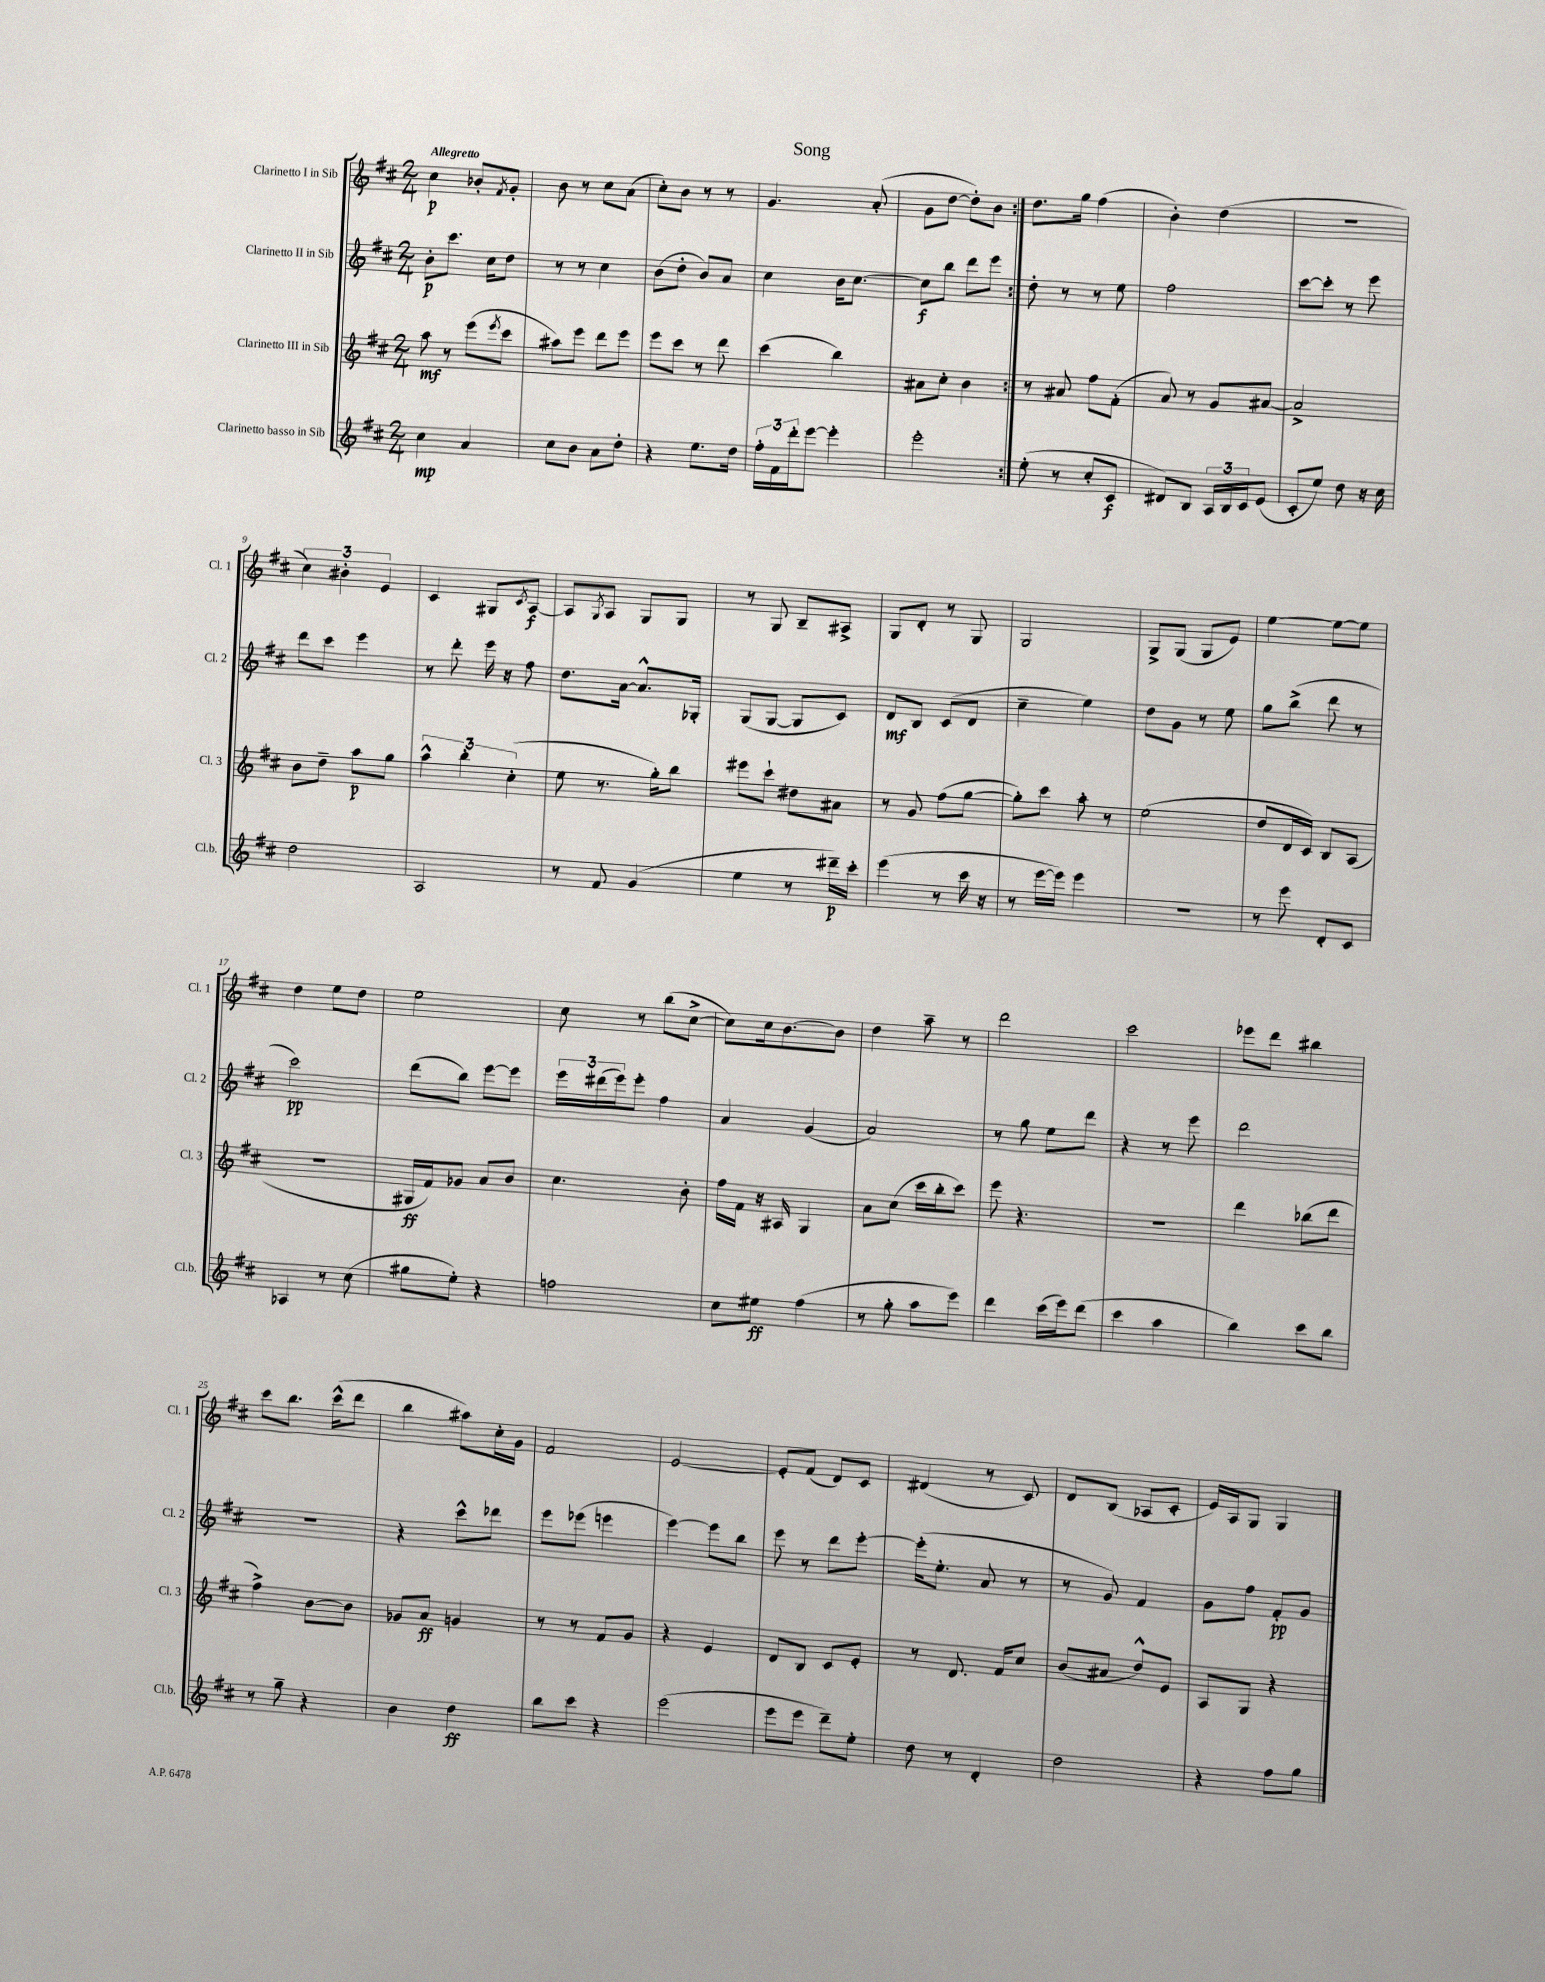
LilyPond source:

\header { title = "Song" }
<<
\new StaffGroup <<
\new Staff = "s0" \with { instrumentName = "Clarinetto I in Sib" shortInstrumentName = "Cl. 1" } {
    \clef treble \key d \major \numericTimeSignature \time 2/4 \tempo "Allegretto"
    \repeat volta 2 { cis''4\p bes'8-. \acciaccatura { fis'8 } g'8-. |
    b'8 r8 cis''8 a'8( |
    cis''8-.) b'8 r8 r8 |
    g'4. a'8-.( |
    g'8 d''8~ d''8-.) b'8 | }
    d''8. g''16 fis''4( |
    b'4-.) d''4( |
    r2 |
    \tuplet 3/2 { cis''4) bis'4-. e'4 } |
    cis'4 gis8 \acciaccatura { cis'8 } a8~\f |
    a8 \acciaccatura { g8 } a8 g8 g8 |
    r8 g8 b8-- ais8-> |
    g8 d'8-. r8 g8 |
    g2 |
    g8-> g8( g8 e'8) |
    e''4~ e''8~ e''8 |
    d''4 e''8 d''8 |
    e''2 |
    cis''8 r8 b''8( cis''8~-> |
    cis''8) cis''16 b'8.~ b'8 |
    d''4 a''8-- r8 |
    d'''2 |
    cis'''2 |
    ees'''8 d'''8 bis''4 |
    cis'''8 b''8. cis'''16-^( d'''8 |
    b''4 ais''8) cis''16-. g'16 |
    fis'2 |
    e'2~ |
    e'8-. fis'8( d'8) cis'8 |
    dis'4( r8 cis'8) |
    d'8 b8( aes8 cis'8-. |
    e'16) a16 g8 g4 \bar "|." |
}
\new Staff = "s1" \with { instrumentName = "Clarinetto II in Sib" shortInstrumentName = "Cl. 2" } {
    \clef treble \key d \major \numericTimeSignature \time 2/4
    \repeat volta 2 { b'8-.\p cis'''8. cis''16 d''8 |
    r8 r8 cis''4 |
    b'8( d''8-. b'8) a'8 |
    cis''4 b'16 cis''8.~ |
    cis''8\f b''8 d'''8 e'''8 | }
    d''8-. r8 r8 e''8 |
    fis''2 |
    cis'''8~ cis'''8-. r8 e'''8 |
    d'''8 cis'''8 e'''4 |
    r8 d'''8-. e'''16 r16 fis''8 |
    d''8. a'16~ a'8.-^ ges16-. |
    g8( g8~ g8 cis'8) |
    d'8\mf b8 cis'8( d'8 |
    cis''4-- e''4) |
    d''8 g'8 r8 e''8 |
    g''8 b''8->( d'''8 r8 |
    cis'''2\pp) |
    d'''8( b''8) e'''8~ e'''8 |
    \tuplet 3/2 { e'''16 dis'''16( e'''16) } e'''8-. fis''4 |
    a'4 g'4( |
    a'2) |
    r8 g''8 e''8 d'''8 |
    r4 r8 e'''8 |
    d'''2 |
    r2 |
    r4 cis'''8-^ des'''8 |
    e'''8 ees'''8( e'''4 |
    e'''4~) e'''8 b''8 |
    e'''8 r8 d'''8 e'''8~-. |
    e'''16-.( e''8.-. a'8 r8 |
    r8 g'8) fis'4 |
    g'8 fis''8 fis'8-.\pp g'8 \bar "|." |
}
\new Staff = "s2" \with { instrumentName = "Clarinetto III in Sib" shortInstrumentName = "Cl. 3" } {
    \clef treble \key d \major \numericTimeSignature \time 2/4
    \repeat volta 2 { a''8\mf r8 e'''8( \acciaccatura { e'''8 } cis'''8 |
    ais''8) e'''8 d'''8 e'''8 |
    e'''8 cis'''8 r8 d'''8 |
    cis'''4( b''4) |
    ais'8 cis''8-. b'4 | }
    r8 ais'8 fis''8 fis'8-.( |
    a'8) r8 g'8 ais'8~ |
    ais'2-> |
    b'8 d''8-- a''8\p g''8 |
    \tuplet 3/2 { a''4-^ b''4-. cis''4-.( } |
    e''8 r8. g''16-.) b''8 |
    eis'''8 cis'''8-! dis''8 ais'8 |
    r8 g'8 fis''8( g''8~ |
    g''8-.) cis'''8 a''8-. r8 |
    e''2( |
    d''8 d'16 cis'16) b8 a8( |
    R2 |
    gis16\ff fis'16) ges'8 a'8 b'8 |
    cis''4. b'8-. |
    fis''16 fis'16 r16 ais16 g4 |
    a'8 cis''8( cis'''16 b''16-. cis'''8) |
    e'''8 r4. |
    R2 |
    d'''4 bes''8( d'''8 |
    fis''4->) b'8~ b'8 |
    ges'8 a'8\ff g'4 |
    r8 r8 fis'8 g'8 |
    r4 e'4 |
    d'8 b8 cis'8 e'8-. |
    r8 d'8. fis'16 cis''8 |
    b'8( ais'8 d''8-^) e'8 |
    a8 g8 r4 \bar "|." |
}
\new Staff = "s3" \with { instrumentName = "Clarinetto basso in Sib" shortInstrumentName = "Cl.b." } {
    \clef treble \key d \major \numericTimeSignature \time 2/4
    \repeat volta 2 { cis''4\mp a'4 |
    cis''8 b'8 a'8 d''8-. |
    r4 e''8. d''16 |
    \tuplet 3/2 { fis''16-. fis'16 d'''16-. } e'''8~ e'''4-. |
    e'''2-. | }
    e''8-.( r8 cis''8-. cis'8\f |
    dis'8) b8 \tuplet 3/2 { a16 b16 cis'16 } e'8( |
    cis'8-. e''8) d''8 r16 cis''16 |
    d''2 |
    a2 |
    r8 fis'8 g'4( |
    e''4 r8 dis'''16--\p) cis'''16-. |
    e'''4( r8 cis'''16 r16 |
    r8 e'''16~ e'''16) e'''4 |
    R2 |
    r8 e'''8 d'8-. cis'8 |
    aes4 r8 cis''8( |
    gis''8 e''8-.) r4 |
    f''2 |
    cis''8 eis''8\ff fis''4( |
    r8 g''8-. a''8 e'''8) |
    d'''4 cis'''16( e'''16) d'''8( |
    cis'''4 a''4 |
    b''4) cis'''8 b''8 |
    r8 g''8-- r4 |
    b'4 d''4\ff |
    b''8 cis'''8 r4 |
    e'''2( |
    e'''8 e'''8 d'''8--) e''8-. |
    d''8 r8 d'4-. |
    d''2 |
    r4 fis''8 g''8 \bar "|." |
}
>>
>>
